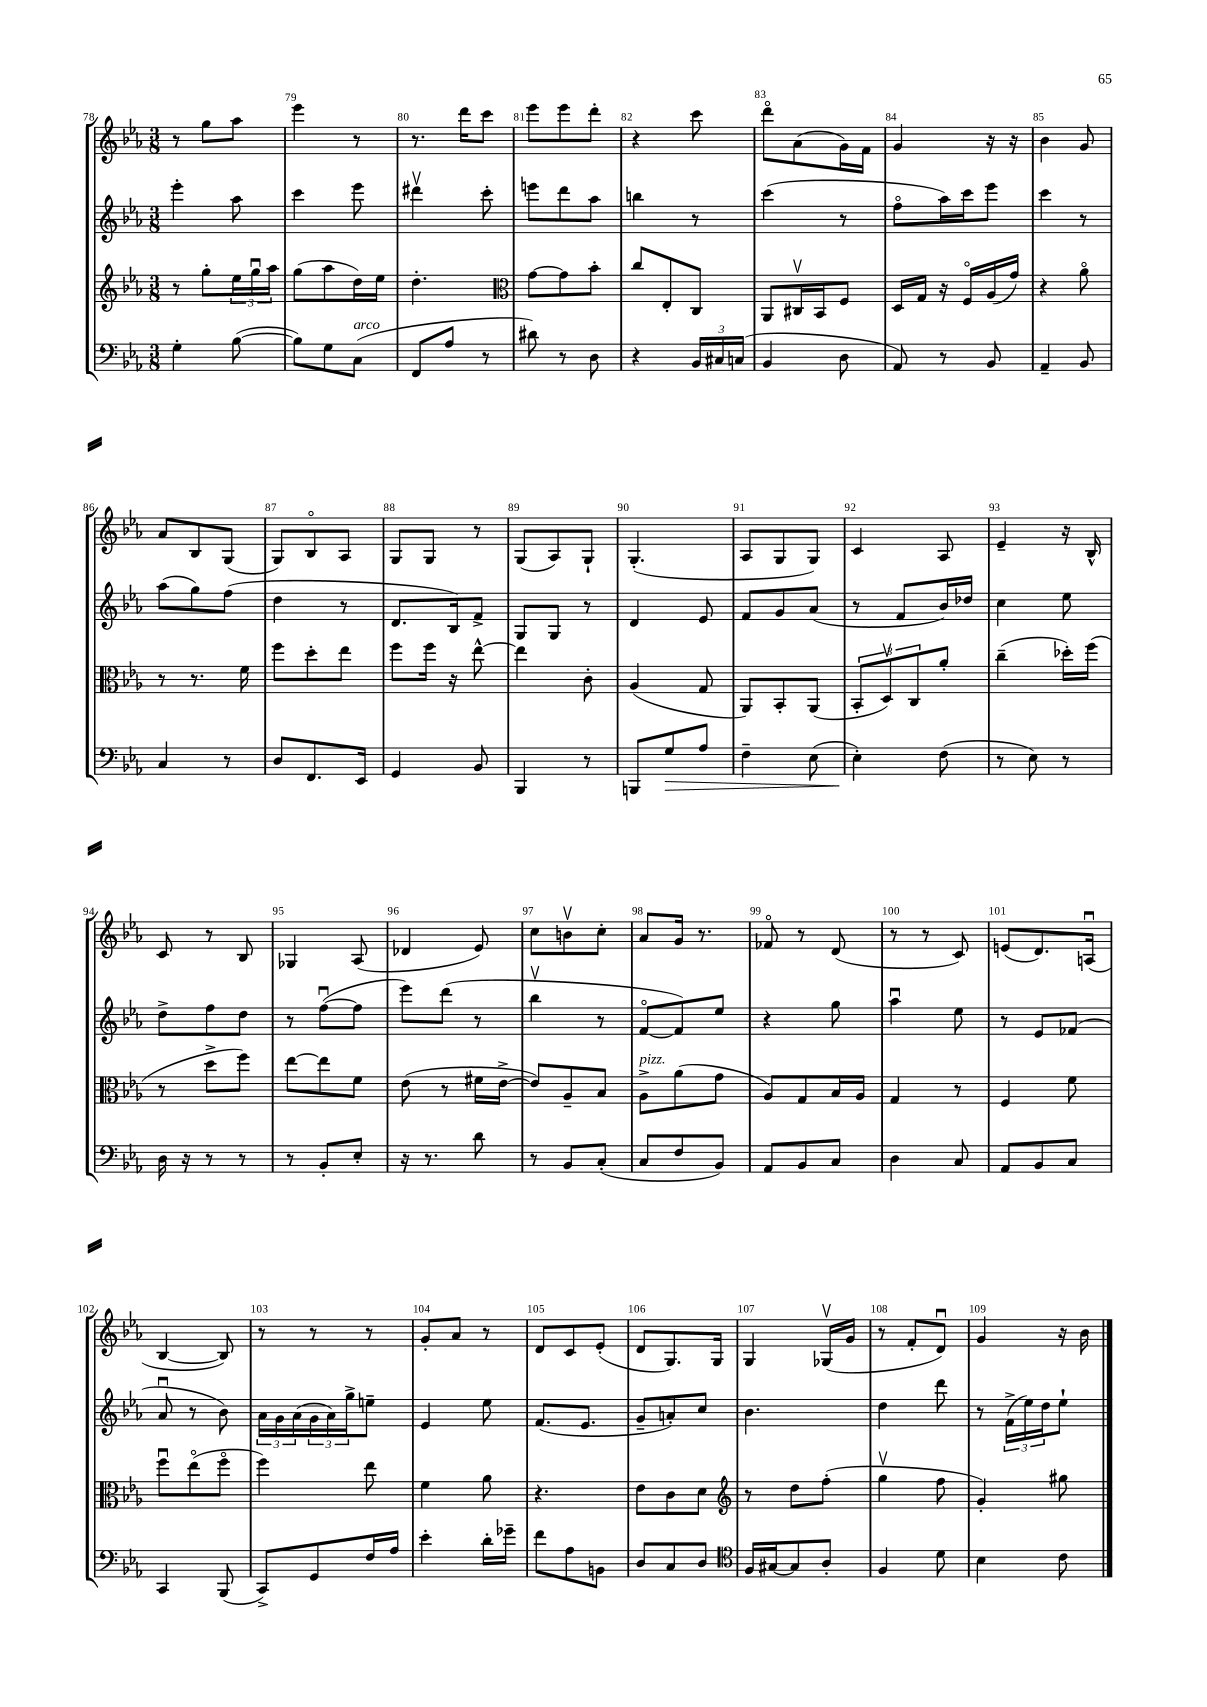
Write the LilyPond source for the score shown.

<<
\new StaffGroup <<
\new Staff = "s0" {
    \clef treble \key ees \major \numericTimeSignature \time 3/8
    r8 g''8 aes''8 |
    ees'''4 r8 |
    r8. d'''16 c'''8 |
    ees'''8 ees'''8 d'''8-. |
    r4 c'''8 |
    d'''8\flageolet aes'8( g'16) f'16 |
    g'4 r16 r16 |
    bes'4 g'8 |
    aes'8 bes8 g8( |
    g8) bes8\flageolet aes8 |
    g8 g8 r8 |
    g8( aes8) g8-! |
    g4.-.( |
    aes8 g8 g8) |
    c'4 aes8 |
    ees'4-- r16 bes16-^ |
    c'8 r8 bes8 |
    ges4 aes8( |
    des'4 ees'8) |
    c''8 b'8\upbow c''8-. |
    aes'8 g'16 r8. |
    fes'8\flageolet r8 d'8( |
    r8 r8 c'8) |
    e'8( d'8.) a16\downbow( |
    bes4~ bes8) |
    r8 r8 r8 |
    g'8-. aes'8 r8 |
    d'8 c'8 ees'8-.( |
    d'8 g8.) g16 |
    g4 ges16\upbow( g'16 |
    r8 f'8-. d'8\downbow) |
    g'4 r16 bes'16 \bar "|." |
}
\new Staff = "s1" {
    \clef treble \key ees \major \numericTimeSignature \time 3/8
    ees'''4-. aes''8 |
    c'''4 ees'''8 |
    dis'''4\upbow c'''8-. |
    e'''8 d'''8 aes''8 |
    b''4 r8 |
    c'''4( r8 |
    f''8\flageolet aes''16) c'''16 ees'''8 |
    c'''4 r8 |
    aes''8( g''8) f''8( |
    d''4 r8 |
    d'8. bes16) f'8-> |
    g8 g8 r8 |
    d'4 ees'8 |
    f'8 g'8 aes'8( |
    r8 f'8 bes'16) des''16 |
    c''4 ees''8 |
    d''8-> f''8 d''8 |
    r8 f''8~\downbow( f''8 |
    ees'''8) d'''8( r8 |
    bes''4\upbow r8 |
    f'8~\flageolet f'8) ees''8 |
    r4 g''8 |
    aes''4\downbow ees''8 |
    r8 ees'8 fes'8( |
    aes'8\downbow r8 bes'8) |
    \tuplet 3/2 { aes'16 g'16 aes'16( } \tuplet 3/2 { g'16 aes'16) g''16-> } e''8-- |
    ees'4 ees''8 |
    f'8.( ees'8. |
    g'8-- a'8-.) c''8 |
    bes'4. |
    d''4 d'''8 |
    r8 \tuplet 3/2 { f'16->( ees''16) d''16 } ees''8-! \bar "|." |
}
\new Staff = "s2" {
    \clef treble \key ees \major \numericTimeSignature \time 3/8
    r8 g''8-. \tuplet 3/2 { ees''16 g''16\downbow aes''16 } |
    g''8( aes''8 d''16) ees''16 |
    d''4.-. |
    \clef alto g'8~ g'8 bes'8-. |
    c''8 ees8-. c8 |
    aes,8 cis16\upbow bes,16 f8 |
    d16 g16 r16 f16\flageolet aes16( g'16) |
    r4 aes'8\flageolet |
    r8 r8. f'16 |
    f''8 d''8-. ees''8 |
    f''8 f''16 r16 ees''8~-^ |
    ees''4 c'8-. |
    aes4( g8 |
    aes,8) bes,8-. aes,8( |
    \tuplet 3/2 { bes,8-. d8\upbow) c8 } aes'8-. |
    c''4--( des''16-.) f''16( |
    r8 d''8-> f''8) |
    ees''8~ ees''8 f'8 |
    ees'8( r8 fis'16 ees'16~-> |
    ees'8) aes8-- bes8 |
    aes8->^\markup { \italic "pizz." } aes'8( g'8 |
    aes8) g8 bes16 aes16 |
    g4 r8 |
    f4 f'8 |
    f''8\downbow ees''8\flageolet( f''8\flageolet |
    f''4) ees''8 |
    f'4 aes'8 |
    r4. |
    ees'8 c'8 d'8 |
    \clef treble r8 d''8 f''8-.( |
    g''4\upbow f''8 |
    g'4-.) gis''8 \bar "|." |
}
\new Staff = "s3" {
    \clef bass \key ees \major \numericTimeSignature \time 3/8
    g4-. bes8~( |
    bes8) g8 c8^\markup { \italic "arco" }( |
    f,8 aes8 r8 |
    dis'8) r8 d8 |
    r4 \tuplet 3/2 { bes,16 cis16 c16( } |
    bes,4 d8 |
    aes,8) r8 bes,8 |
    aes,4-- bes,8 |
    c4 r8 |
    d8 f,8. ees,16 |
    g,4 bes,8 |
    bes,,4 r8 |
    b,,8 g8\> aes8 |
    f4-- ees8( |
    ees4-.\!) f8( |
    r8 ees8) r8 |
    d16 r16 r8 r8 |
    r8 bes,8-. ees8-. |
    r16 r8. d'8 |
    r8 bes,8 c8-.( |
    c8 f8 bes,8) |
    aes,8 bes,8 c8 |
    d4 c8 |
    aes,8 bes,8 c8 |
    c,4 bes,,8( |
    c,8->) g,8 f16 aes16 |
    ees'4-. d'16-. ges'16-- |
    f'8 aes8 b,8 |
    d8 c8 d8 |
    \clef tenor f16 gis16~ gis8 aes8-. |
    f4 d'8 |
    bes4 c'8 \bar "|." |
}
>>
>>
\layout { \context { \Score currentBarNumber = #78 \override BarNumber.break-visibility = ##(#f #t #t) barNumberVisibility = #all-bar-numbers-visible } }
